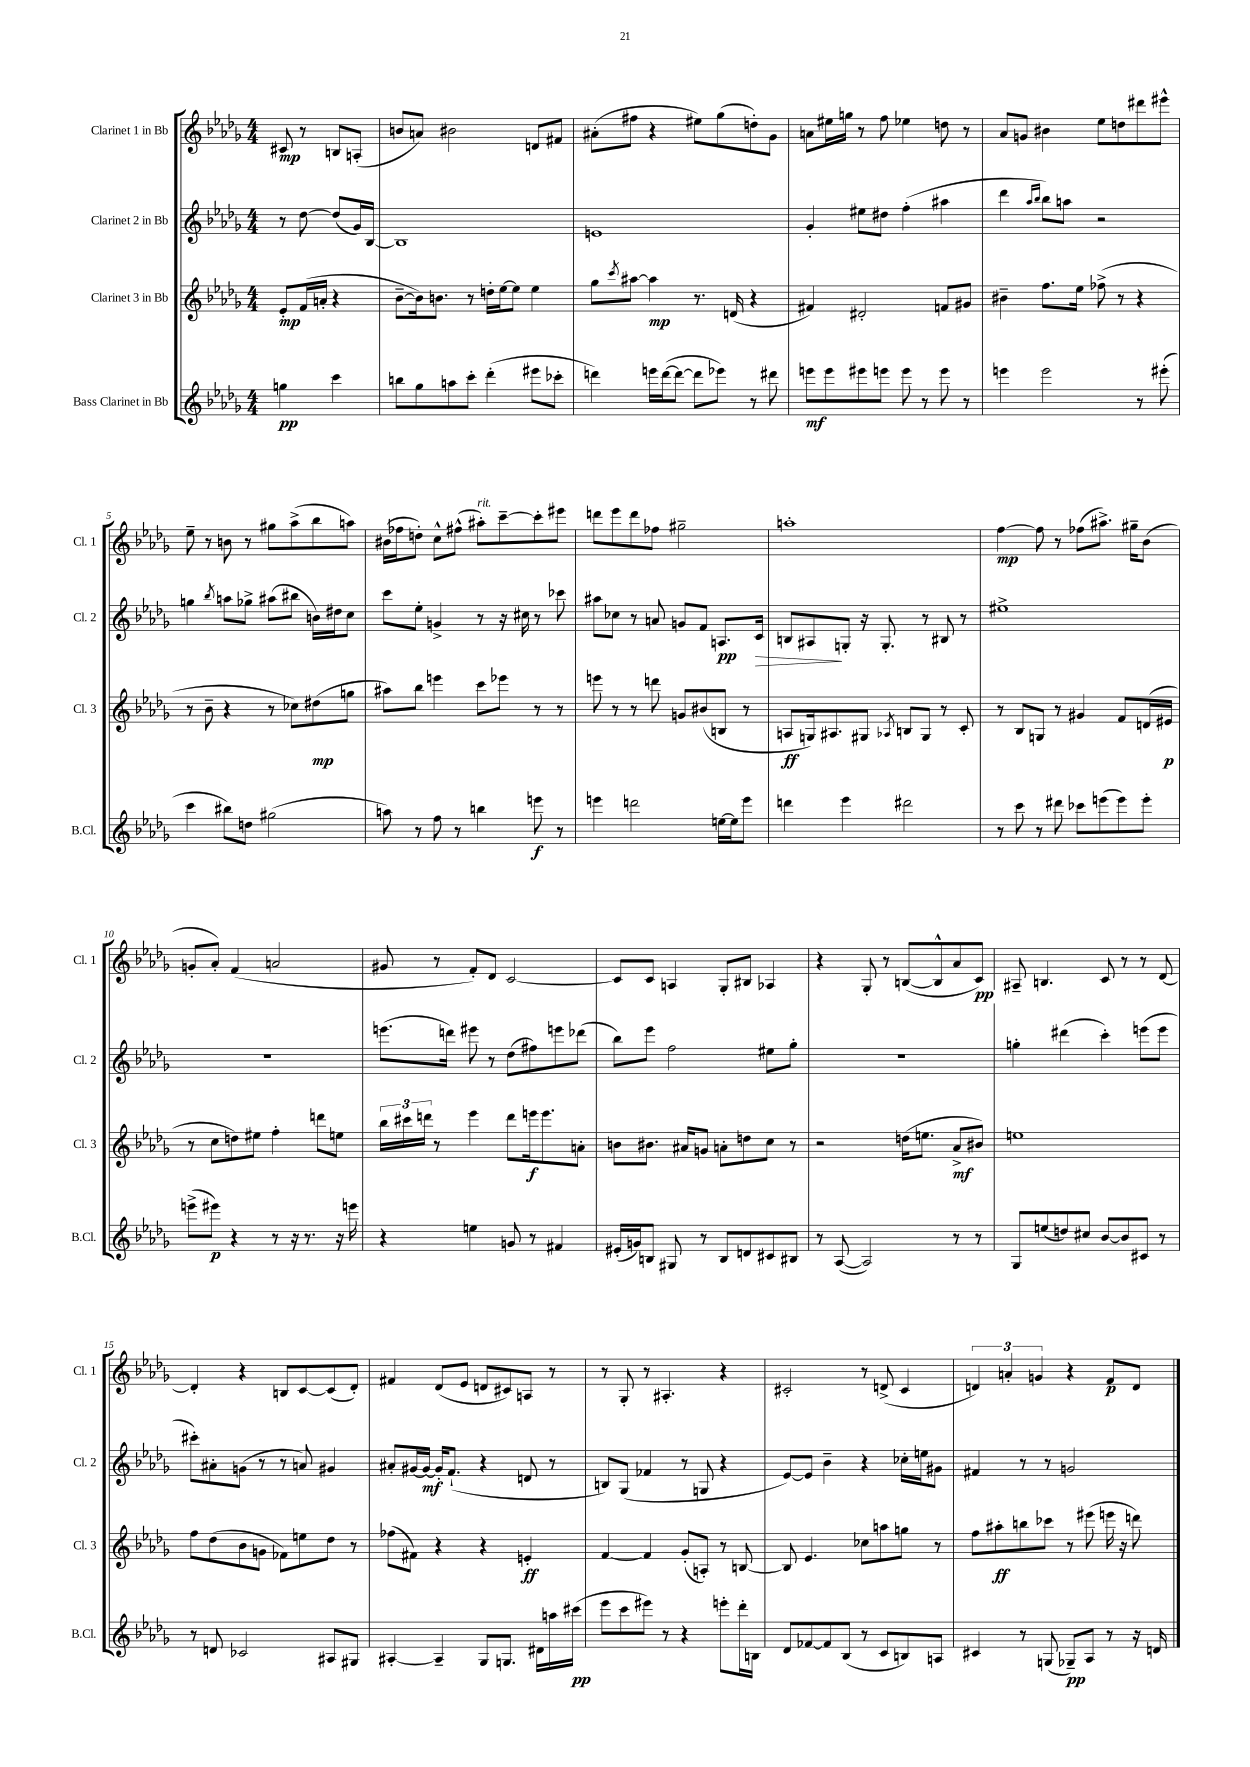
<<
\new StaffGroup <<
\new Staff = "s0" \with { instrumentName = "Clarinet 1 in Bb" shortInstrumentName = "Cl. 1" } {
    \clef treble \key des \major \numericTimeSignature \time 4/4 \partial 2
    cis'8\mp r8 b8 a8-.( |
    b'8 a'8) bis'2 d'8 fis'8 |
    ais'8-.( fis''8 r4 eis''8) ges''8( d''8-.) ges'8 |
    a'8 eis''16 g''16 r8 f''8 ees''4 d''8 r8 |
    aes'8 g'8 bis'4 ees''8 d''8 dis'''8 eis'''8-^ |
    ees''8-- r8 b'8 r8 gis''8 aes''8->( bes''8 a''8) |
    bis'16( fes''16 d''8-.) c''8-^ fis''8-^( ais''8-.^\markup { \italic "rit." }) c'''8~-- c'''8-. eis'''8 |
    d'''8 ees'''8 d'''8 fes''8 gis''2-- |
    a''1-. |
    f''4~\mp f''8 r8 fes''8( ais''8.->) gis''16-- bes'8( |
    g'8-. aes'8-.) f'4( a'2 |
    gis'8 r8 f'8-.) des'8 c'2~ |
    c'8 c'8 a4 ges8-. bis8 aes4 |
    r4 ges8-. r8 b8~( b8-^ aes'8 c'8\pp) |
    ais8-- b4. c'8 r8 r8 des'8~ |
    des'4-. r4 b8 c'8~ c'8( des'8-.) |
    fis'4 des'8( ees'8 d'8 cis'8) a8 r8 |
    r8 ges8-. r8 ais4.-. r4 |
    cis'2-. r8 d'8->( cis'4 |
    \tuplet 3/2 { d'4) a'4-. g'4 } r4 f'8\p d'8 \bar "|." |
}
\new Staff = "s1" \with { instrumentName = "Clarinet 2 in Bb" shortInstrumentName = "Cl. 2" } {
    \clef treble \key des \major \numericTimeSignature \time 4/4 \partial 2
    r8 des''8~ des''8( ges'16) bes16~ |
    bes1 |
    e'1 |
    ges'4-. eis''8 dis''8 f''4-.( ais''4 |
    des'''4 \grace { aes''16 bes''16 } bes''8) a''8 r2 |
    g''4 \acciaccatura { bes''8 } a''8 ges''8-> ais''8( bis''8 b'16) dis''16 c''8 |
    c'''8 ees''8-. g'4-> r8 r16 cis''16 r8 ces'''8 |
    ais''8 ces''8 r8 a'8 g'8 f'8 a8.\pp c'16\> |
    b8 ais8\! g8-. r16 g8.-. r8 bis8 r8 |
    eis''1-> |
    R1 |
    e'''8.( d'''16) eis'''8 r8 des''8( fis''8) e'''8 des'''8( |
    bes''8) ees'''8 f''2 eis''8 ges''8-. |
    R1 |
    g''4-. dis'''4( c'''4-.) e'''8( e'''8 |
    cis'''8-.) ais'8-. g'8( r8 r8 a'8) gis'4 |
    ais'8-. gis'16~ gis'16~\mf gis'16-. f'8.-!( r4 d'8 r8 |
    b8) ges8( fes'4 r8 g8 r4 |
    ees'8~) ees'8 bes'4-- r4 ces''16-. e''16 gis'8 |
    fis'4 r8 r8 g'2 \bar "|." |
}
\new Staff = "s2" \with { instrumentName = "Clarinet 3 in Bb" shortInstrumentName = "Cl. 3" } {
    \clef treble \key des \major \numericTimeSignature \time 4/4 \partial 2
    ees'8-.\mp f'16( a'16-. r4 |
    bes'8~-- bes'16) b'8. r8 d''16-. ees''16~ ees''8 ees''4 |
    ges''8 \acciaccatura { c'''8 } ais''8~ ais''4\mp r8. d'16( r4 |
    fis'4) dis'2-. f'8 gis'8 |
    bis'4-- f''8. ees''16 fes''8->( r8 r4 |
    r8 bes'8-- r4 r8 ces''8) dis''8\mp( g''8 |
    ais''8) bes''8 e'''4 c'''8 ees'''8 r8 r8 |
    e'''8 r8 r8 d'''8 g'8 bis'8( b8 r8 |
    a8\ff g16) ais8. gis8 \acciaccatura { aes8 } b8 gis8 r8 c'8-. |
    r8 bes8 g8 r8 gis'4 f'8 d'16( eis'16\p |
    r8 c''8 d''8) eis''8 f''4-. d'''8 e''8 |
    \tuplet 3/2 { bes''16 cis'''16 d'''16 } r8 ees'''4 d'''8 e'''16\f e'''8. a'8-. |
    b'8 bis'8. ais'16 g'8 a'8-. d''8 c''8 r8 |
    r2 d''16( e''8. aes'8->\mf bis'8) |
    e''1 |
    f''8 des''8( bes'8 g'8 fes'8) e''8 des''8 r8 |
    fes''8( fis'8) r4 r4 e'4-.\ff |
    f'4~ f'4 ges'8-.( a8-.) r8 b8~ |
    b8 ees'4. ces''8 a''8 g''8 r8 |
    f''8 ais''8-.\ff b''8 ces'''8 r8 eis'''8( e'''16 r16 d'''8) \bar "|." |
}
\new Staff = "s3" \with { instrumentName = "Bass Clarinet in Bb" shortInstrumentName = "B.Cl." } {
    \clef treble \key des \major \numericTimeSignature \time 4/4 \partial 2
    g''4\pp c'''4 |
    b''8 ges''8 a''8 c'''8-. des'''4-.( eis'''8 ces'''8-. |
    d'''4) e'''16 d'''16~( d'''8~ d'''8 ees'''8) r8 dis'''8 |
    e'''8\mf e'''8 eis'''8 e'''8 e'''8 r8 e'''8 r8 |
    e'''4 e'''2 r8 eis'''8-.( |
    c'''4 bis''8) d''8 gis''2( |
    a''8) r8 f''8 r8 b''4 e'''8\f r8 |
    e'''4 d'''2 e''16~ e''16 e'''8 |
    d'''4 ees'''4 dis'''2 |
    r8 c'''8 r8 dis'''8 ces'''8 e'''8( e'''8) e'''8-. |
    e'''8->( eis'''8\p) r4 r8 r16 r8. r16 e'''16 |
    r4 e''4 g'8 r8 fis'4 |
    eis'16-.( g'16) b8 gis8 r8 b8 d'8 cis'8 bis8 |
    r8 aes8~( aes2) r8 r8 |
    ges8 e''8( d''8) cis''8 bes'8~ bes'8 cis'8 r8 |
    r8 d'8 ces'2 ais8 gis8 |
    ais4~-. ais4-- ges8 g8. dis'16 a''16 cis'''16\pp( |
    ees'''8 c'''8 eis'''8) r8 r4 e'''8-. des'''16-. b16 |
    des'8 fes'8~ fes'8 bes8( r8 c'8 b8) a8 |
    cis'4 r8 g8( ges8--\pp) aes8 r8 r16 d'16 \bar "|." |
}
>>
>>
